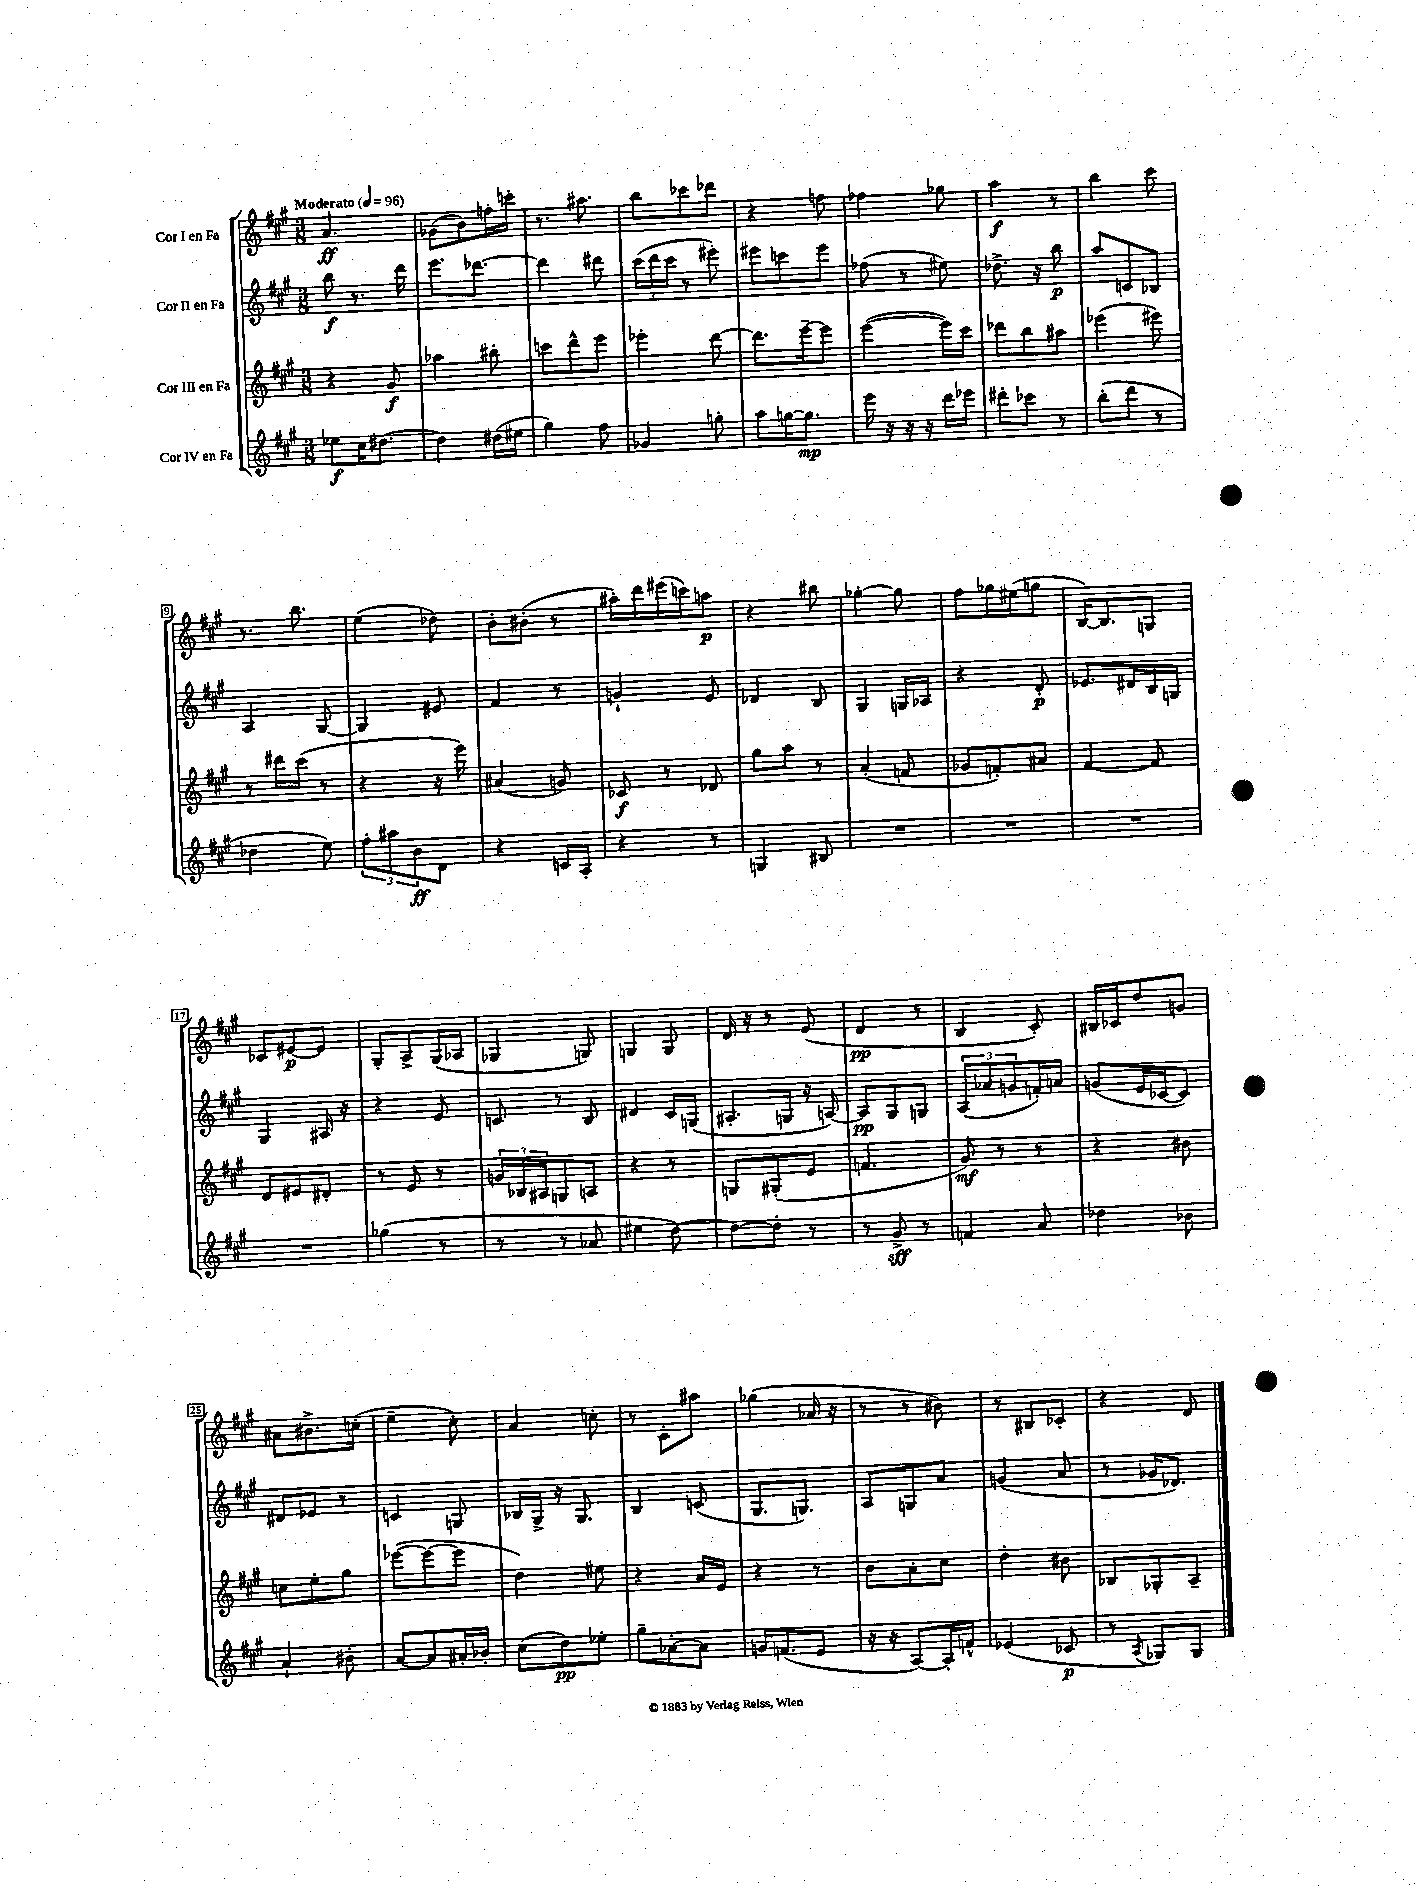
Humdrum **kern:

**kern	**dynam	**kern	**dynam	**kern	**dynam	**kern	**dynam
*part4	*part4	*part3	*part3	*part2	*part2	*part1	*part1
*staff4	*staff4	*staff3	*staff3	*staff2	*staff2	*staff1	*staff1
*I"Cor IV en Fa	*	*I"Cor III en Fa	*	*I"Cor II en Fa	*	*I"Cor I en Fa	*
*clefG2	*	*clefG2	*	*clefG2	*	*clefG2	*
*k[f#c#g#]	*	*k[f#c#g#]	*	*k[f#c#g#]	*	*k[f#c#g#]	*
*M3/8	*	*M3/8	*	*M3/8	*	*M3/8	*
*MM96	*	*MM96	*	*MM96	*	*MM96	*
=1	=1	=1	=1	=1	=1	=1	=1
!	!	!	!	!	!	!LO:TX:a:B:t=Moderato	!
8ee-X\L	f	4r	.	8bb\	f	4.a/	ff
16cc#\K	.	.	.	8.r	.	.	.
[8.dd#X\J	.	.	.	.	.	.	.
.	.	8g#/	f	.	.	.	.
.	.	.	.	16ddd\	.	.	.
=2	=2	=2	=2	=2	=2	=2	=2
4dd#\]	.	4aa-X\	.	8.eee\L	.	(8g-X\L	.
.	.	.	.	.	.	8b\)	.
.	.	.	.	[8.ddd-X\J	.	.	.
(16dd#X\LL	.	8bb#X'\	.	.	.	16ffn'\L	.
16ee#X\JJ	.	.	.	.	.	16cccn'\JJ	.
=3	=3	=3	=3	=3	=3	=3	=3
4gg#\)	.	8cccn\L	.	4ddd-\]	.	8.r	.
.	.	8ddd^^\	.	.	.	.	.
.	.	.	.	.	.	8.aa#X\	.
8ff#\	.	8eee\J	.	8ddd#X\	.	.	.
=4	=4	=4	=4	=4	=4	=4	=4
4g-X/	.	4eee-X'\	.	(24ccc#\LL	.	8bb\L	.
.	.	.	.	24ddd\	.	.	.
.	.	.	.	24ccc#\JJ	.	.	.
.	.	.	.	8r	.	8ccc-X\	.
8ggn'\	.	[8ddd\	.	8eee#X'\)	.	8ddd-X\J	.
=5	=5	=5	=5	=5	=5	=5	=5
8aa\L	.	8.ddd\L]	.	8eee#X\L	.	4r	.
[16ggn\K	.	.	.	8cccn\	.	.	.
8.gg\J]	mp	[16eee~\k	.	.	.	.	.
.	.	8eee\J]	.	8eee#\J	.	8ffn\	.
=6	=6	=6	=6	=6	=6	=6	=6
16eee\	.	([4eee\	.	(8ff-X\	.	4ff-X\	.
16r	.	.	.	.	.	.	.
16r	.	.	.	8r	.	.	.
16r	.	.	.	.	.	.	.
16ddd\LL	.	16eee\LL])	.	8ee#X\)	.	8gg-X\	.
16eee-X\JJ	.	16ccc#\JJ	.	.	.	.	.
=7	=7	=7	=7	=7	=7	=7	=7
8ddd#X'\L	.	8ddd-X\L	.	8.dd-X^\	.	4aa\	f
8ccc-X\J	.	8bb\	.	.	.	.	.
.	.	.	.	16r	.	.	.
8r	.	8aa#X\J	.	8bb\	p	8r	.
=8	=8	=8	=8	=8	=8	=8	=8
(8bb'\L	.	(4eee-X\	.	8aa/L	.	4bb\	.
8ddd\J	.	.	.	8cn/	.	.	.
8r	.	8eee#X\)	.	8B-X/J	.	8ccc#\	.
!!LO:LB:g=z
=9	=9	=9	=9	=9	=9	=9	=9
4dd-X\	.	8r	.	4A/	.	8.r	.
.	.	16ddd#X\LL	.	.	.	.	.
.	.	(16ccc#\JJ	.	.	.	8.bb\	.
8ee\)	.	8r	.	[8G#/	.	.	.
=10	=10	=10	=10	=10	=10	=10	=10
12ff#'\L	.	4r	.	4G#/]	.	(4ee\	.
12aa#X\	.	.	.	.	.	.	.
12b\	ff	.	.	.	.	.	.
8d\J	.	16r	.	8e#X/	.	8dd-X\)	.
.	.	16eee\)	.	.	.	.	.
=11	=11	=11	=11	=11	=11	=11	=11
4r	.	(4a#X/	.	4f#/	.	8b'\L	.
.	.	.	.	.	.	(8b#X'\J	.
16cn/LL	.	8gn/)	.	8r	.	8r	.
16A'/JJ	.	.	.	.	.	.	.
=12	=12	=12	=12	=12	=12	=12	=12
4r	.	8c-X/	f	4gn`/	.	16aa#X'\LL)	.
.	.	.	.	.	.	16ddd\	.
.	.	8r	.	.	.	(16eee#X\	.
.	.	.	.	.	.	16cccn\J)	.
8r	.	8d-X/	.	8e/	.	8aan\J	p
=13	=13	=13	=13	=13	=13	=13	=13
4Gn/	.	8gg#\L	.	4d-X/	.	4r	.
.	.	8aa\J	.	.	.	.	.
8B#X/	.	8r	.	8B/	.	8bb#X\	.
=14	=14	=14	=14	=14	=14	=14	=14
4.r	.	(4a'/	.	4G#/	.	[4gg-X'\	.
.	.	8fn/	.	16Gn/LL	.	8gg-\]	.
.	.	.	.	16A-X/JJ	.	.	.
=15	=15	=15	=15	=15	=15	=15	=15
4.r	.	8g-X/L	.	4r	.	8ff#\L	.
.	.	8fn'/)	.	.	.	16gg-X\L	.
.	.	.	.	.	.	(16ee#X\J	.
.	.	8a#X/J	.	8d'/	p	8ggn\J	.
=16	=16	=16	=16	=16	=16	=16	=16
4.r	.	[4f#/	.	8.e-X/L	.	[16B/KL)	.
.	.	.	.	.	.	8.B/]	.
.	.	.	.	16d#X/L	.	.	.
.	.	8f#/]	.	16B/	.	8Gn/J	.
.	.	.	.	16Gn/JJ	.	.	.
!!LO:LB:g=z
=17	=17	=17	=17	=17	=17	=17	=17
4.r	.	8d/L	.	4G#/	.	8c-X/L	.
.	.	8e#X/	.	.	.	[8e#X/	p
.	.	8d#X'/J	.	16A#X/	.	8e#/J]	.
.	.	.	.	16r	.	.	.
=18	=18	=18	=18	=18	=18	=18	=18
(4gg-X\	.	8r	.	4r	.	8G#'/L	.
.	.	8e/	.	.	.	8A^/	.
8r	.	8r	.	8e/	.	(16G#/L	.
.	.	.	.	.	.	16A-X/JJ	.
=19	=19	=19	=19	=19	=19	=19	=19
8r	.	24gn/LL	.	8cn/	.	4G-X/	.
.	.	24B-X/	.	.	.	.	.
.	.	24A#X/J	.	.	.	.	.
8r	.	8Gn/	.	8r	.	.	.
8a-X/	.	8An/J	.	8B/	.	8Gn/)	.
=20	=20	=20	=20	=20	=20	=20	=20
4ee#X\	.	4r	.	4d#X/	.	4Gn/	.
[8dd\)	.	8r	.	16c#/LL	.	8G/	.
.	.	.	.	(16Gn/JJ	.	.	.
=21	=21	=21	=21	=21	=21	=21	=21
8dd\L_	.	8Gn/L	.	8.A#X'/L	.	16d/	.
.	.	.	.	.	.	16r	.
8dd'\J]	.	(8G#X'/	.	.	.	8r	.
.	.	.	.	16Gn/Jk	.	.	.
8r	.	8e/J	.	16r	.	(8e/	.
.	.	.	.	[16An/)	.	.	.
=22	=22	=22	=22	=22	=22	=22	=22
8r	.	4.fn/	.	8A/L]	pp	4d/	pp
8g#^/	sff	.	.	8G#/	.	.	.
8r	.	.	.	8Gn/J	.	8r	.
=23	=23	=23	=23	=23	=23	=23	=23
4fn/	.	8g#/)	mf	(12A/L	.	4B/	.
.	.	.	.	12a-X/	.	.	.
.	.	8r	.	.	.	.	.
.	.	.	.	12gn/	.	.	.
8a/	.	8r	.	16fn'/L)	.	8c#'/)	.
.	.	.	.	16an/JJ	.	.	.
=24	=24	=24	=24	=24	=24	=24	=24
4dd-X\	.	4r	.	(8gn/L	.	16B#X/LL	.
.	.	.	.	.	.	16c-X/J	.
.	.	.	.	16e/L	.	8dd/	.
.	.	.	.	[16c-X/J	.	.	.
8b-X\	.	8b#X\	.	8c-/J])	.	8gn/J	.
!!LO:LB:g=z
=25	=25	=25	=25	=25	=25	=25	=25
4a`/	.	8ccn\L	.	8d#X/L	.	8a#X\L	.
.	.	8ee'\	.	8e-X/J	.	8.b#X^\	.
8b#X'\	.	8gg#\J	.	8r	.	.	.
.	.	.	.	.	.	(16ccn'\Jk	.
=26	=26	=26	=26	=26	=26	=26	=26
[8a/L	.	([8eee-X\L	.	4cn/	.	4ee~\	.
8a/]	.	8eee-\_	.	.	.	.	.
16a#X'/L	.	8eee-\J]	.	8Gn/	.	8cc#'\)	.
16b-X'/JJ	.	.	.	.	.	.	.
=27	=27	=27	=27	=27	=27	=27	=27
(8cc#\L	.	4dd\)	.	16B-X/LL	.	4a/	.
.	.	.	.	16G#^/JJ	.	.	.
8dd\)	pp	.	.	16r	.	.	.
.	.	.	.	8.G#/	.	.	.
8ee-X'\J	.	8ee#X\	.	.	.	8ccn'\	.
=28	=28	=28	=28	=28	=28	=28	=28
8gg#~\L	.	4r	.	4B/	.	8r	.
[8a-X'\	.	.	.	.	.	8c#'\L	.
8a-\J]	.	16a/LL	.	(8cn/	.	8aa#X\J	.
.	.	16e/JJ	.	.	.	.	.
=29	=29	=29	=29	=29	=29	=29	=29
16gn/KL	.	4r	.	8.G#/L	.	(4gg-X\	.
(8.fn/	.	.	.	.	.	.	.
.	.	.	.	8.Gn/J)	.	.	.
8e/J	.	8r	.	.	.	16a-X/	.
.	.	.	.	.	.	16r	.
=30	=30	=30	=30	=30	=30	=30	=30
16r	.	8b\L	.	8A/L	.	8r	.
16r	.	.	.	.	.	.	.
[8A/L)	.	8a'\	.	8Gn/	.	8r	.
16A'/L]	.	8cc#\J	.	8a/J	.	8b#X\)	.
16fn^^/JJ	.	.	.	.	.	.	.
=31	=31	=31	=31	=31	=31	=31	=31
(4e-X/	.	4dd'\	.	(4gn/	.	8r	.
.	.	.	.	.	.	8B#X/L	.
8c-X/	p	8b#X\	.	8a/	.	8c-X'/J	.
=32	=32	=32	=32	=32	=32	=32	=32
8r	.	8B-X/L	.	8r	.	4r	.
8qA/	.	.	.	.	.	.	.
8G-X/L)	.	8G-X'/	.	16g-X/KL	.	.	.
.	.	.	.	8.d-X/J)	.	.	.
8G-/J	.	8A~/J	.	.	.	8d/	.
==	==	==	==	==	==	==	==
*-	*-	*-	*-	*-	*-	*-	*-
